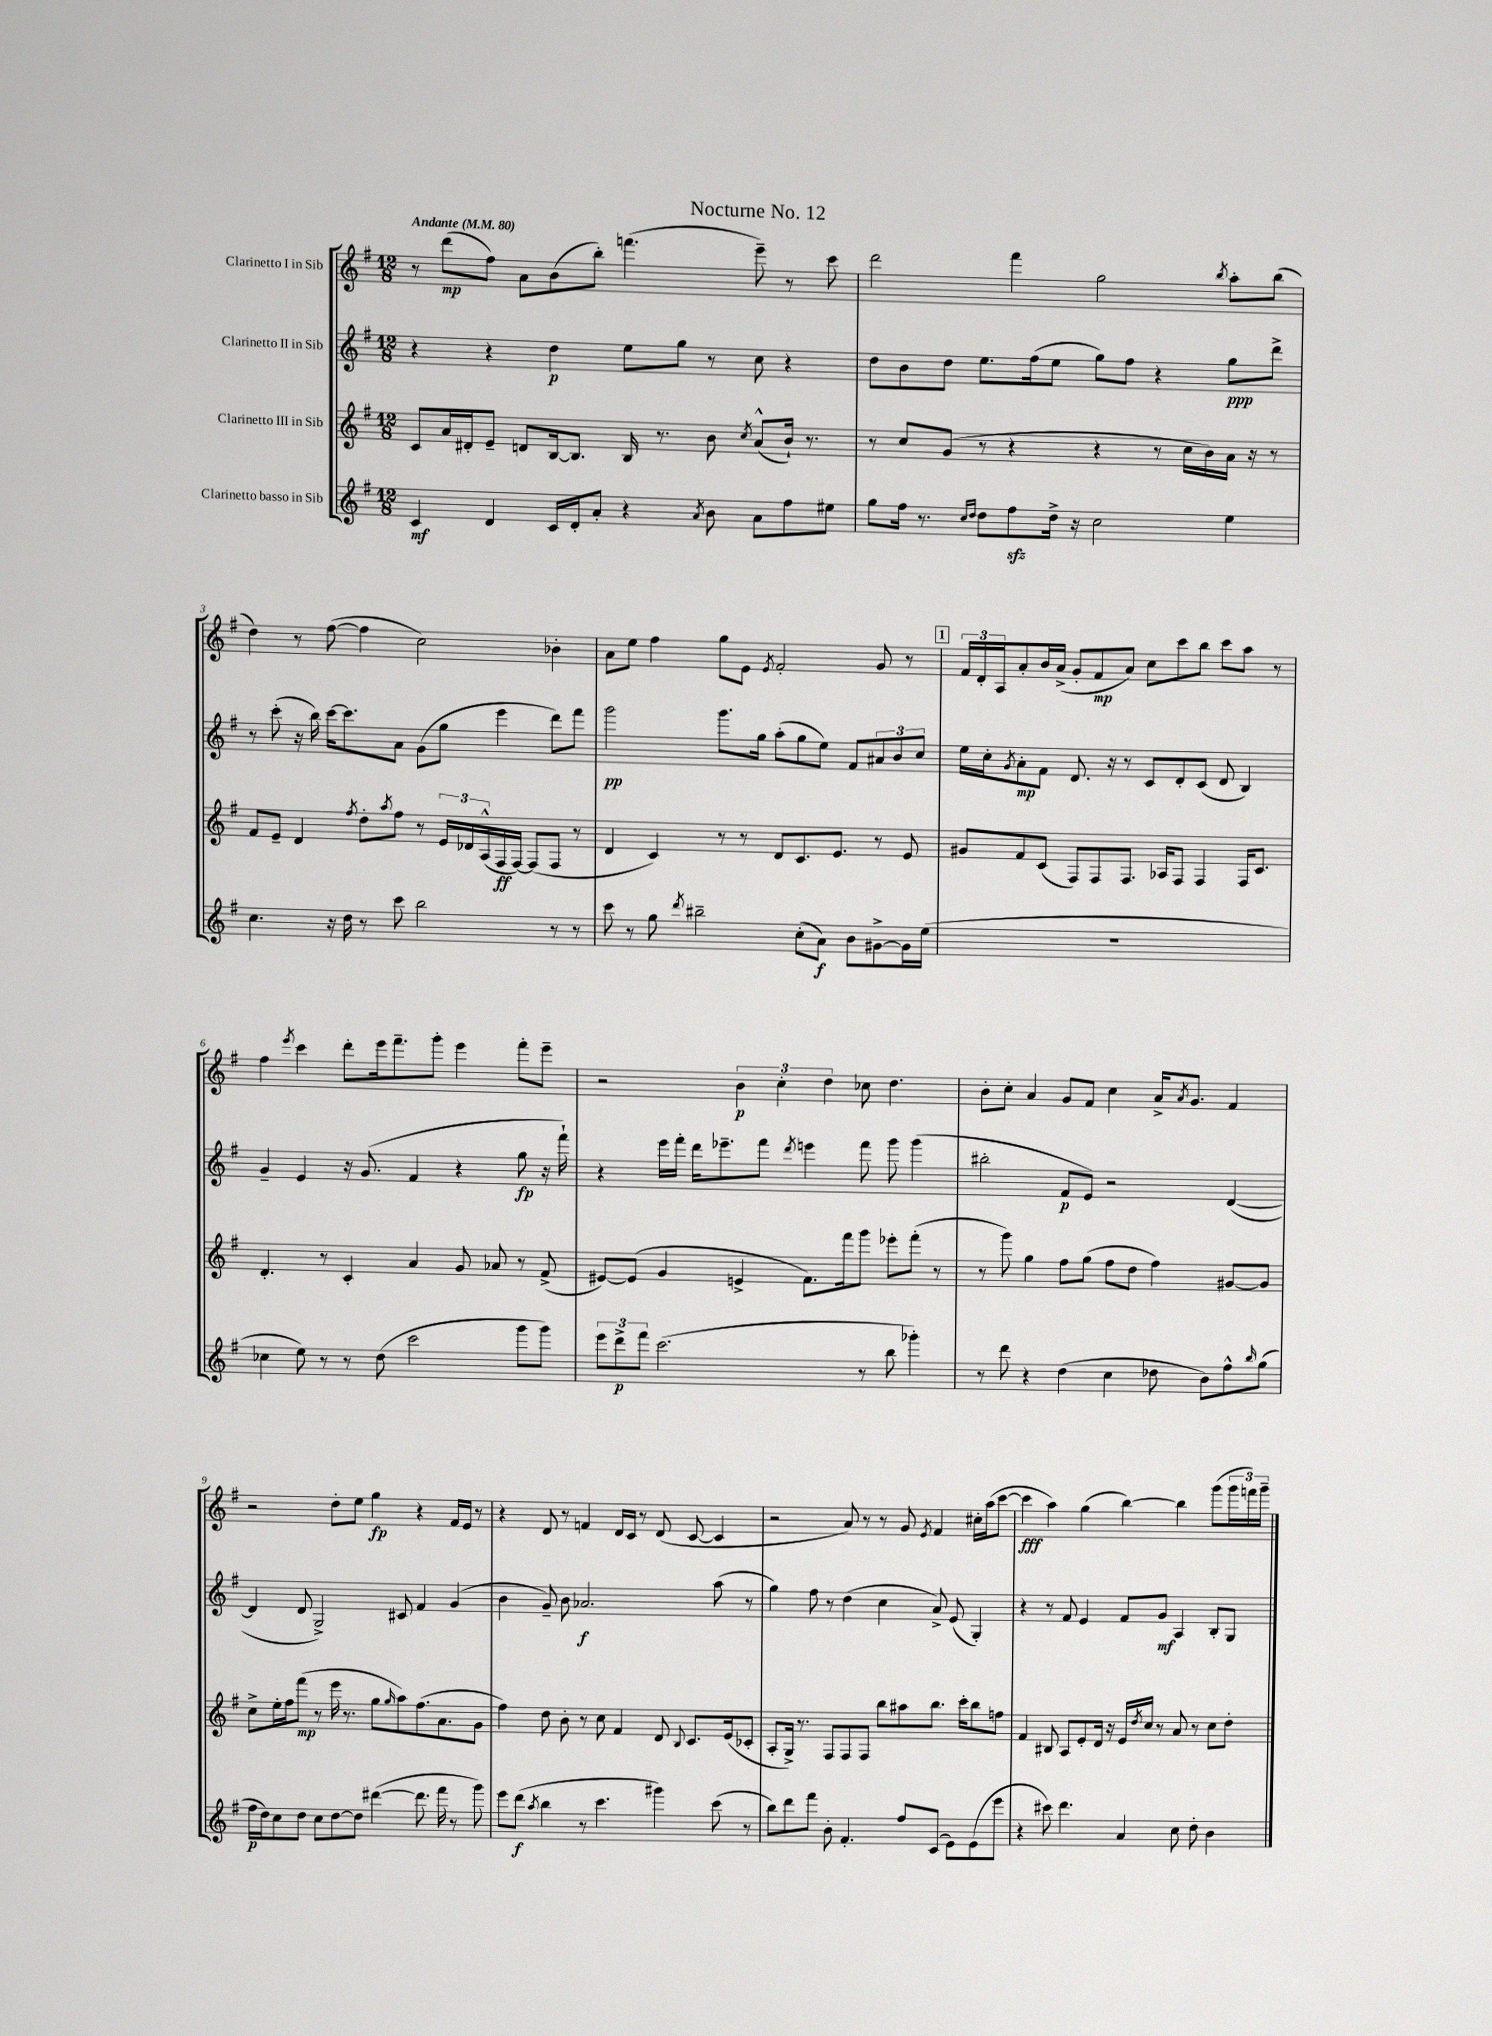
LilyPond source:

\header { title = "Nocturne No. 12" }
<<
\new StaffGroup <<
\new Staff = "s0" \with { instrumentName = "Clarinetto I in Sib" } {
    \clef treble \key g \major \numericTimeSignature \time 12/8 \tempo "Andante" 4 = 80
    r8 d'''8\mp( fis''8) a'8 b'8( b''8-.) f'''4.( e'''8--) r8 c'''8 |
    d'''2 fis'''4 g''2 \acciaccatura { b''8 } a''8-. b''8( |
    d''4) r8 fis''8~( fis''4 c''2) bes'4-. |
    a'8 e''8 fis''4 g''8 e'8 \acciaccatura { e'8 } fis'2-. g'8 r8 |
    \mark \markup { \box "1" } \tuplet 3/2 { fis'16 d'16-. a16 } a'8-. b'16 a'16->( g'8-. fis'8\mp a'8) c''8 c'''8 b''8 c'''8 a''8 r8 |
    fis''4 \acciaccatura { e'''8 } c'''4 d'''8-. e'''16 fis'''8.-- g'''8-. e'''4 fis'''8-. e'''8-- |
    r2 \tuplet 3/2 { b'4\p c''4-. d''4 } ces''8 d''4. |
    b'8-. c''8-. a'4 g'8 fis'8 c''4 a'16-> \acciaccatura { a'8 } g'8. fis'4 |
    r2 d''8-. e''8 g''4\fp r4 fis'16 e'16 r8 |
    r4 d'8 r8 f'4 d'16 c'16 r8 d'8( c'8~ c'4 |
    r2 a'8) r8 r8 g'8 \acciaccatura { e'8 } fis'4 cis''16-. a''16( c'''8~ |
    c'''4\fff a''4) g''4( b''4~) b''4 g'''8( \tuplet 3/2 { g'''16 f'''16) g'''16-- } \bar "|." |
}
\new Staff = "s1" \with { instrumentName = "Clarinetto II in Sib" } {
    \clef treble \key g \major \numericTimeSignature \time 12/8
    r4 r4 d''4\p e''8 g''8 r8 c''8 r4 |
    d''8 b'8 d''8 e''8. fis''16( e''8 g''8) fis''8 r4 g''8\ppp d'''8-> |
    r8 c'''8-.( r16 b''16) c'''16~ c'''8. a'8 g'8( g''8 e'''4 d'''8) fis'''8 |
    g'''2\pp g'''8. g''16 a''8-.( g''8 e''8) fis'8 \tuplet 3/2 { ais'8 b'8 c''8 } |
    \mark \markup { \box "1" } e''16 c''16-. \acciaccatura { g'8 } a'8-.\mp fis'8 d'8. r16 r8 c'8 d'8-. c'8( d'8 b4) |
    g'4-- e'4 r16 g'8.( fis'4 r4 g''8\fp r16 fis'''16-!) |
    r4 e'''16 fis'''16-. d'''16 ees'''8.-- fis'''8 \acciaccatura { d'''8 } e'''4 fis'''8 g'''8 g'''4( |
    bis''2-. fis'8\p e'8) r2 d'4~( |
    d'4 d'8 g2->) cis'8 fis'4 g'4( |
    b'4 g'8--) b'8 aes'2.\f a''8( r8 |
    g''4) fis''8 r8 d''4( c''4 a'8->) e'8( g4-.) |
    r4 r8 fis'8 e'4 fis'8 g'8\mf a4 b8-. g8 \bar "|." |
}
\new Staff = "s2" \with { instrumentName = "Clarinetto III in Sib" } {
    \clef treble \key g \major \numericTimeSignature \time 12/8
    c'8 a'16 dis'16-. e'8-- d'8 b16~ b8. b16 r8. b'8 \acciaccatura { c''8 } a'8-^( b'16-!) r8. |
    r8 c''8 g'8( r8 r4 r4 r8 c''16 b'16) a'16 r16 r8 |
    fis'8 e'8-- d'4 \acciaccatura { fis''8 } d''8-. \acciaccatura { a''8 } fis''8 r8 \tuplet 3/2 { e'16 des'16 a16-^( } fis16\ff fis16~) fis8( fis8 r8 |
    d'4 c'4) r8 r8 d'8 c'8. e'8. r8 e'8 |
    \mark \markup { \box "1" } gis'8 fis'8 c'8( fis8) fis8 fis8. aes16 fis8 fis4 fis16 c'8. |
    d'4.-. r8 c'4-. a'4 g'8 aes'8 r8 fis'8->( |
    eis'8~) eis'8( g'4 e'4-> fis'8.) fis'''16 g'''8 ees'''8-. fis'''8-.( r8 |
    r8 g'''8) g''4 fis''8 g''8( fis''8 d''8 fis''4) gis'8~ gis'8 |
    c''8-> e''16-. fis''16 fis'''8\mp( r8 e'''16 r8. g''8 \grace { g''16 } a''8) fis''8.( a'8. g'8 |
    fis''4) d''8 b'8-. r8 c''8 fis'4 d'8 \appoggiatura { b8 } c'8. e'16( ces'8-. |
    a8-. g16->) r8. fis8 fis8 fis8 b''8 ais''8 b''8. c'''16-. b''8 f''8 |
    fis'4 bis8 a8 e'8-. d'16 r16 e'16 \acciaccatura { d''8 } c''16 r8 a'8 r8 c''8 d''8-. \bar "|." |
}
\new Staff = "s3" \with { instrumentName = "Clarinetto basso in Sib" } {
    \clef treble \key g \major \numericTimeSignature \time 12/8
    c'4\mf d'4 c'16 d'16-. a'8-. r4 \acciaccatura { a'8 } b'8 a'8 fis''8 eis''8 |
    g''8 fis''16 r8. \grace { c''16 d''16 } d''8 fis''8\sfz d''16-> r16 c''2 e''4 |
    c''4. r16 d''16 r8 c'''8 b''2 r8 r8 |
    c'''8 r8 g''8 \acciaccatura { d'''8 } bis''2-- c''8-.( a'8\f) b'8 gis'8~-> gis'16 e''16( |
    \mark \markup { \box "1" } R1. |
    ces''4 e''8) r8 r8 d''8( c'''2 g'''8 g'''8) |
    \tuplet 3/2 { e'''8 d'''8->\p fis'''8 } c'''2.( r8 b''8 ges'''4-.) |
    r8 d'''8 r4 d''4( c''4 des''8 b'8) fis''8-^ \grace { b''16 } g''8( |
    fis''16\p d''16) c''8 d''8 c''8 d''8~ d''8 dis'''4~( dis'''8. fis'''16 r8 g'''8) |
    e'''8 d'''8\f( \acciaccatura { a''8 } b''4 r8 c'''4. gis'''4) c'''8( r8 |
    b''8) d'''8 fis'''8 b'8-. fis'4.-. fis''8 c'8( e'8) e'8( e'''8 |
    r4 cis'''8) d'''4. a'4 c''8 d''8-. b'4 \bar "|." |
}
>>
>>
